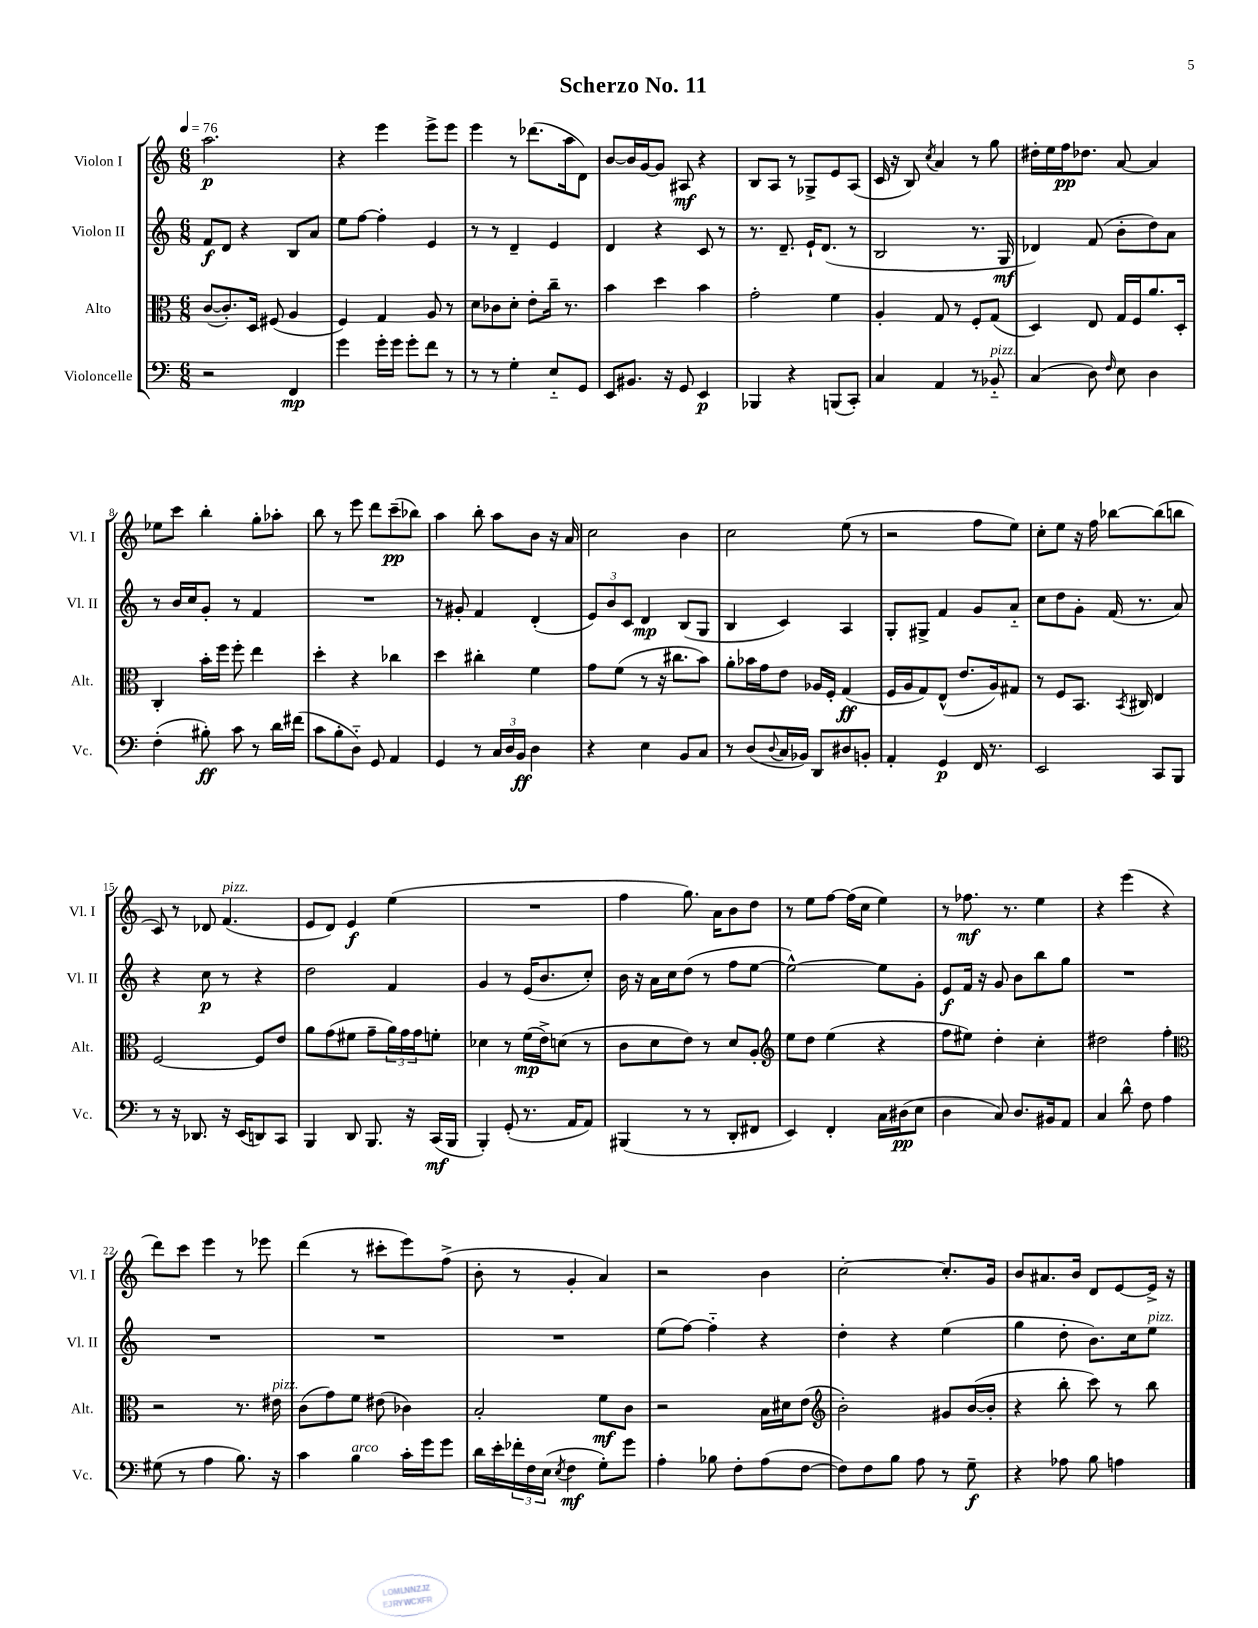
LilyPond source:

\header { title = "Scherzo No. 11" }
<<
\new StaffGroup <<
\new Staff = "s0" \with { instrumentName = "Violon I" shortInstrumentName = "Vl. I" } {
    \clef treble \key c \major \numericTimeSignature \time 6/8 \tempo 4 = 76
    a''2.\p |
    r4 e'''4 e'''8-> e'''8 |
    e'''4 r8 des'''8.( a''16 d'8) |
    b'8~ b'16 g'16~ g'8 ais8\mf r4 |
    b8 a8 r8 ges8-> e'8 a8( |
    c'16 r16 b8) \acciaccatura { c''8 } a'4 r8 g''8 |
    dis''16-. e''16 f''16\pp des''8. a'8~ a'4 |
    ees''8 c'''8 b''4-. g''8-. aes''8-. |
    b''8 r8 e'''8 d'''8 c'''8--\pp( bes''8) |
    a''4 b''8-. a''8 b'8 r16 a'16 |
    c''2 b'4 |
    c''2 e''8( r8 |
    r2 f''8 e''8) |
    c''8-. e''8 r16 f''16 bes''8~ bes''8( b''8 |
    c'8) r8 des'8 f'4.^\markup { \italic "pizz." }( |
    e'8 d'8) e'4\f e''4( |
    R2. |
    f''4 g''8.) a'16 b'8 d''8 |
    r8 e''8 f''8~ f''16( c''16 e''4) |
    r8 fes''8.\mf r8. e''4 |
    r4 e'''4( r4 |
    d'''8) c'''8 e'''4 r8 ees'''8 |
    d'''4( r8 cis'''8-. e'''8) f''8->( |
    b'8-. r8 g'4-. a'4) |
    r2 b'4 |
    c''2~-. c''8.-. g'16 |
    b'8 ais'8. b'16 d'8 e'8~ e'16-> r16 \bar "|." |
}
\new Staff = "s1" \with { instrumentName = "Violon II" shortInstrumentName = "Vl. II" } {
    \clef treble \key c \major \numericTimeSignature \time 6/8
    f'8\f d'8 r4 b8 a'8 |
    e''8 f''8~ f''4-. e'4 |
    r8 r8 d'4-- e'4 |
    d'4 r4 c'8 r8 |
    r8. d'8.-- e'16-! d'8.( r8 |
    b2 r8. g16\mf |
    des'4) f'8( b'8-. d''8) a'8 |
    r8 b'16 c''16 g'8-. r8 f'4 |
    R2. |
    r8 gis'8-. f'4 d'4-.( |
    \tuplet 3/2 { e'8) b'8 c'8 } d'4\mp b8( g8 |
    b4 c'4) a4 |
    g8-. gis8-> f'4 g'8 a'8-_ |
    c''8 d''8 g'8-. f'16( r8. a'8) |
    r4 c''8\p r8 r4 |
    d''2 f'4 |
    g'4 r8 e'16( b'8. c''8-.) |
    b'16 r16 a'16 c''16 d''8( r8 f''8 e''8~ |
    e''2~-^) e''8 g'8-. |
    e'8\f f'16 r16 g'8 b'8 b''8 g''8 |
    R2. |
    R2. |
    R2. |
    R2. |
    e''8( f''8~) f''4-_ r4 |
    d''4-. r4 e''4( |
    g''4 d''8-. b'8.) c''16 e''8^\markup { \italic "pizz." } \bar "|." |
}
\new Staff = "s2" \with { instrumentName = "Alto" shortInstrumentName = "Alt." } {
    \clef alto \key c \major \numericTimeSignature \time 6/8
    c'8~( c'8.-.) d16 fis8( a4 |
    f4) g4 a8 r8 |
    d'8 ces'8 d'8-. e'8-. c''16-- r8. |
    b'4 d''4 b'4 |
    g'2-. f'4 |
    a4-. g8 r8 f8-. g8( |
    d4) e8 g16 f16 a'8. d16-. |
    c4-. b'16-. f''16 f''8-. e''4 |
    d''4-. r4 ces''4 |
    d''4 cis''4-. f'4 |
    g'8 f'8( r8 r16 cis''8. b'8) |
    a'8-. bes'16 g'16 e'8 aes16 f16-. g4\ff( |
    f16 a16 g8) e8-^( e'8. a16) gis8 |
    r8 f8 b,8. \acciaccatura { b,8 } cis16 e4 |
    f2~ f8 e'8 |
    a'8 g'8( fis'8 g'8-- \tuplet 3/2 { a'16) g'16 g'16 } f'8-. |
    des'4 r8 f'16\mp( e'16->) d'8( r8 |
    c'8 d'8 e'8) r8 d'8 a8-. |
    \clef treble e''8 d''8 e''4( r4 |
    f''8 eis''8) d''4-. c''4-. |
    dis''2 f''4-. |
    \clef alto r2 r8. eis'16^\markup { \italic "pizz." } |
    c'8( g'8) f'8 eis'8( ces'4) |
    b2-. f'8\mf c'8 |
    r2 b16 dis'16 e'8( |
    \clef treble b'2-.) gis'8 b'16~( b'16-. |
    r4 b''8-. c'''8) r8 b''8 \bar "|." |
}
\new Staff = "s3" \with { instrumentName = "Violoncelle" shortInstrumentName = "Vc." } {
    \clef bass \key c \major \numericTimeSignature \time 6/8
    r2 f,4\mp |
    g'4 g'16-. g'16 g'8-. f'8 r8 |
    r8 r8 g4-. e8-_ g,8 |
    e,8 bis,8. r16 g,8 e,4\p |
    bes,,4 r4 b,,8( c,8-.) |
    c4 a,4 r8 bes,8-_^\markup { \italic "pizz." } |
    c4( d8) \grace { f16 } e8 d4 |
    f4-.( bis8-.\ff) c'8 r8 d'16 fis'16( |
    c'8 b8-. d8-_) g,8 a,4 |
    g,4 r8 \tuplet 3/2 { c16 d16 b,16\ff } d4 |
    r4 e4 b,8 c8 |
    r8 d8( \appoggiatura { d8 } c16 bes,16) d,8 dis8 b,8-. |
    a,4-. g,4\p f,16 r8. |
    e,2 c,8 b,,8 |
    r8 r16 des,8. r16 e,16( d,8) c,8 |
    b,,4 d,8 b,,8. r16 c,16\mf( b,,16 |
    b,,4-.) g,8-.( r8. a,16 a,8) |
    bis,,4( r8 r8 d,8-. fis,8 |
    e,4) f,4-. c16 dis16\pp( e8 |
    d4 c8) d8. bis,16 a,8 |
    c4 d'8-^ f8 a4 |
    gis8( r8 a4 b8.) r16 |
    c'4 b4^\markup { \italic "arco" } c'16-. g'16 g'8 |
    d'16 e'16-. \tuplet 3/2 { fes'16-. f16 e16( } \acciaccatura { e8 } f4\mf g8-.) g'8 |
    a4-. bes8 f8-. a8( f8~ |
    f8) f8 b8 a8 r8 g8--\f |
    r4 aes8 b8 a4 \bar "|." |
}
>>
>>
